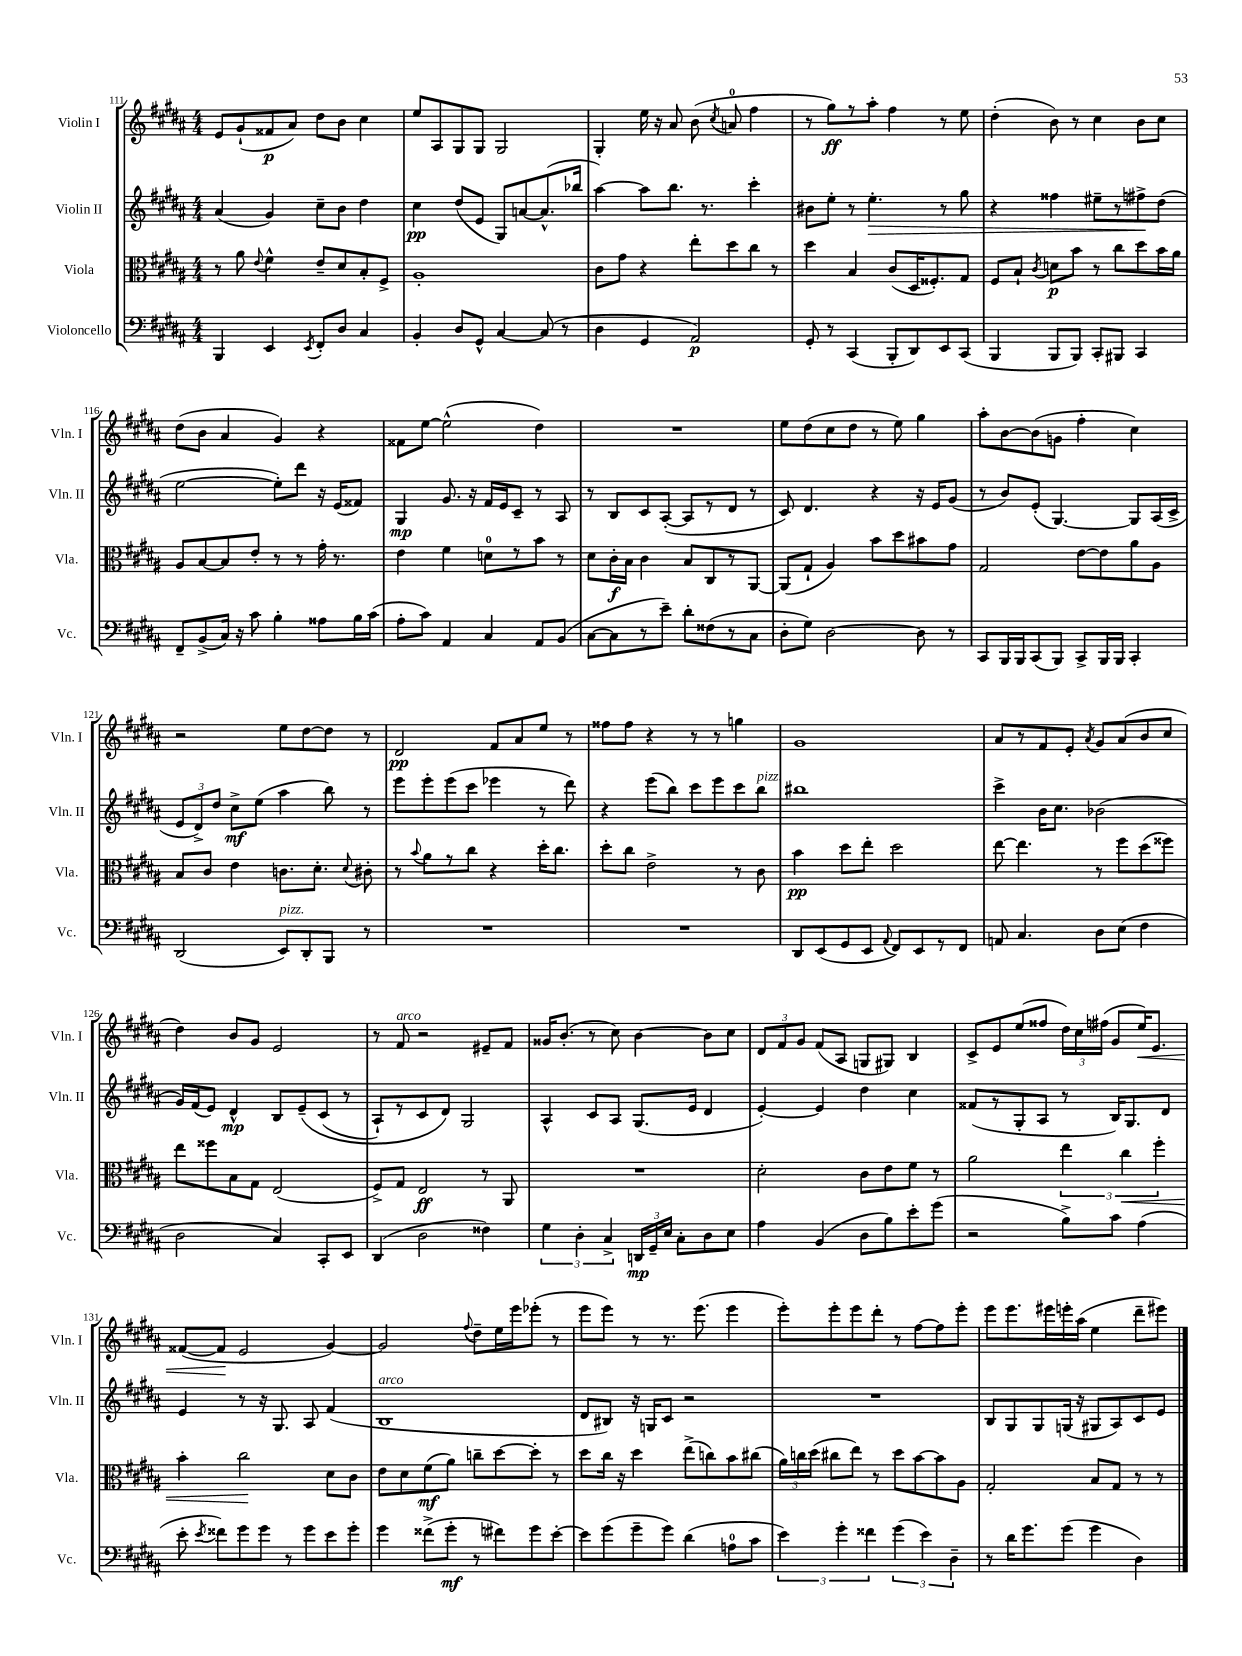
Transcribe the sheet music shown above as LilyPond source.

<<
\new StaffGroup <<
\new Staff = "s0" \with { instrumentName = "Violin I" shortInstrumentName = "Vln. I" } {
    \clef treble \key b \major \numericTimeSignature \time 4/4
    \autoBeamOff e'8[ gis'8-!( fisis'8\p ais'8]) dis''8[ b'8] cis''4 |
    e''8[ ais8 gis8 gis8] gis2 |
    gis4-. e''16 r16 ais'8 b'8( \acciaccatura { cis''8 } a'8-0 fis''4 |
    r8 gis''8[\ff) r8 ais''8]-. fis''4 r8 e''8 |
    dis''4-.( b'8) r8 cis''4 b'8[ cis''8] |
    dis''8[( b'8] ais'4 gis'4) r4 |
    fisis'8[ e''8]~ e''2-^( dis''4) |
    R1 |
    e''8[ dis''8( cis''8 dis''8] r8 e''8) gis''4 |
    ais''8[-. b'8~ b'8( g'8] fis''4-. cis''4) |
    r2 e''8[ dis''8~ dis''8] r8 |
    dis'2\pp fis'8[ ais'8 e''8] r8 |
    fisis''8[ fisis''8] r4 r8 r8 g''4 |
    gis'1 |
    ais'8[ r8 fis'8 e'8]-. \acciaccatura { ais'8 } gis'8[ ais'8( b'8 cis''8] |
    dis''4) b'8[ gis'8] e'2 |
    r8 fis'8^\markup { \italic "arco" } r2 eis'8[-- fis'8] |
    gisis'16[ b'8.]-.( r8 cis''8) b'4~ b'8[ cis''8] |
    \tuplet 3/2 { dis'8[ fis'8 gis'8] } fis'8[( ais8] g8[ gis8]) b4 |
    cis'8[-> e'8 e''8( fisis''8] \tuplet 3/2 { dis''16[) cis''16 fis''16]( } gis'8[ e''16\<) e'8.] |
    fisis'8[~( fisis'8]\! e'2 gis'4~) |
    gis'2 \appoggiatura { fis''8 } dis''8[-- e''16 e'''16 ees'''8]-.( r8 |
    e'''8[ e'''8]) r8 r8. e'''8.( e'''4 |
    e'''8[-.) e'''8-. e'''8 dis'''8]-. r8 fis''8[~ fis''8 e'''8]-. |
    e'''8[ e'''8. eis'''16 e'''16-. ais''16]( e''4 dis'''8[-- eis'''8]) \bar "|." |
}
\new Staff = "s1" \with { instrumentName = "Violin II" shortInstrumentName = "Vln. II" } {
    \clef treble \key b \major \numericTimeSignature \time 4/4
    \autoBeamOff ais'4( gis'4) cis''8[-- b'8] dis''4 |
    cis''4\pp dis''8[( e'8] gis8[) a'8~ a'8.-^( bes''16] |
    ais''4~) ais''8[ b''8.] r8. cis'''4-. |
    bis'8[ e''8]-. r8 e''4.-.\> r8 gis''8 |
    r4 fisis''4 eis''8[-- r8 fis''8->\! dis''8]( |
    e''2~ e''8[-.) dis'''8] r16 e'16[( fisis'8]) |
    gis4\mp gis'8. r16 fis'16[ e'16 cis'8]-- r8 ais8 |
    r8 b8[ cis'8 ais8]~-.( ais8[ r8 dis'8] r8 |
    cis'8) dis'4. r4 r16 e'16[ gis'8]( |
    r8 b'8[) e'8]-.( gis4.~) gis8[ ais16( cis'16]-> |
    \tuplet 3/2 { e'8[ dis'8->) dis''8] } cis''8[->\mf e''8]( ais''4 b''8) r8 |
    e'''8[ e'''8-. e'''8( cis'''8] ees'''4 r8 dis'''8) |
    r4 e'''8[( b''8]) cis'''8[ e'''8 cis'''8 b''8]^\markup { \italic "pizz." } |
    bis''1 |
    cis'''4-> b'16[ cis''8.] bes'2( |
    gis'16[) fis'16( e'8]) dis'4-^\mp b8[ e'8--\( cis'8]( r8 |
    ais8[-!) r8 cis'8 dis'8]\) gis2 |
    ais4-^ cis'8[ ais8] gis8.[( e'16] dis'4 |
    e'4~-.) e'4 dis''4 cis''4 |
    fisis'8[( r8 gis8-. ais8] r8 b16[) gis8. dis'8] |
    e'4 r8 r16 gis8. ais8 fis'4( |
    b1^\markup { \italic "arco" } |
    dis'8[ bis8]) r16 g16[ cis'8] r2 |
    R1 |
    b8[ gis8 gis8 g16]( r16 gis8[ ais8) cis'8 e'8] \bar "|." |
}
\new Staff = "s2" \with { instrumentName = "Viola" shortInstrumentName = "Vla." } {
    \clef alto \key b \major \numericTimeSignature \time 4/4
    \autoBeamOff r8 ais'8 \appoggiatura { e'8 } fis'4-^ e'8[-- dis'8 b8-. fis8]-> |
    ais1-. |
    cis'8[ gis'8] r4 e''8[-. dis''8 cis''8] r8 |
    dis''4 b4 cis'8[( dis16 fisis8.-.) gis8] |
    fis8[ b8]-! \acciaccatura { cis'8 } d'8[\p b'8] r8 cis''8[ dis''8 b'16 ais'16] |
    ais8[ b8~ b8 e'8]-. r8 r8 gis'16-. r8. |
    e'4 fis'4 d'8[-0 r8 b'8] r8 |
    dis'8[ cis'16-.\f b16] cis'4 b8[ cis8 r8 ais,8]~ |
    ais,8[( gis8]-! ais4) b'8[ dis''8 bis'8 gis'8] |
    gis2 e'8[~ e'8 ais'8 ais8] |
    b8[ cis'8] e'4 c'8.[ dis'8.]-. \appoggiatura { dis'8 } cis'8-. |
    r8 \appoggiatura { b'8 } ais'8[ r8 cis''8] r4 dis''16[-. cis''8.] |
    dis''8[-. cis''8] e'2-> r8 cis'8 |
    b'4\pp dis''8[ e''8]-. dis''2 |
    e''8~ e''4. r8 fis''8[ dis''8( fisis''8]) |
    e''8[ fisis''8 b8 gis8] e2( |
    fis8[->) gis8] e2\ff r8 ais,8 |
    R1 |
    dis'2-. cis'8[ e'8 fis'8] r8 |
    ais'2 \tuplet 3/2 { e''4 cis''4\< fis''4-. } |
    b'4-. cis''2\! dis'8[ cis'8] |
    e'8[ dis'8 fis'8\mf( ais'8]) c''8[-- dis''8~ dis''8]-. r8 |
    dis''8[ cis''16] r16 dis''4 e''8[->( c''8) b'8 cis''8]( |
    \tuplet 3/2 { ais'16[) c''16 dis''16]( } cis''8[ e''8]) r8 dis''8[ b'8~ b'8 ais8] |
    gis2-. b8[ gis8] r8 r8 \bar "|." |
}
\new Staff = "s3" \with { instrumentName = "Violoncello" shortInstrumentName = "Vc." } {
    \clef bass \key b \major \numericTimeSignature \time 4/4
    \autoBeamOff b,,4 e,4 \acciaccatura { e,8 } fis,8[-. dis8] cis4 |
    b,4-. dis8[ gis,8]-^ cis4~ cis8( r8 |
    dis4 gis,4 ais,2\p) |
    gis,8-. r8 cis,4( b,,8[-. dis,8) e,8 cis,8]( |
    b,,4 b,,8[ b,,8]) cis,8[-. bis,,8] cis,4 |
    fis,8[-- b,8->( cis16]) r16 cis'8 b4-. aisis8[ b16 cis'16]( |
    ais8[-. cis'8]) ais,4 cis4 ais,8[ b,8]( |
    cis8[~ cis8 r8 e'8]--) dis'8[-. fisis8( r8 cis8] |
    dis8[-. gis8]) dis2~ dis8 r8 |
    cis,8[ b,,16 b,,16 cis,8( b,,8]) cis,8[-> b,,16 b,,16] cis,4-. |
    dis,2( e,8[^\markup { \italic "pizz." }) dis,8-. b,,8] r8 |
    R1 |
    R1 |
    dis,8[ e,8( gis,8 e,8] \appoggiatura { ais,8 } fis,8[) e,8 r8 fis,8] |
    a,8 cis4. dis8[ e8]( fis4 |
    dis2 cis4) cis,8[-. e,8] |
    dis,4( dis2 fisis4) |
    \tuplet 3/2 { gis4 dis4-. cis4-> } \tuplet 3/2 { d,16[\mp gis,16-- e16] } cis8[-. dis8 e8] |
    ais4 b,4( dis8[ b8) e'8-. gis'8]( |
    r2 b8[->) cis'8] ais4( |
    e'8-. \acciaccatura { e'8 } fisis'8[) gis'8 gis'8] r8 gis'8[ e'8 gis'8]-. |
    gis'4 fisis'8[->( gis'8]-.\mf r8 fis'8[) gis'8 e'8]~-. |
    e'8[ gis'8( gis'8-- gis'8]) dis'4( a8[-0 cis'8] |
    \tuplet 3/2 { e'4) gis'4-. fisis'4 } \tuplet 3/2 { gis'4( e'4) dis4-- } |
    r8 dis'16[ gis'8. gis'8]( gis'4 dis4) \bar "|." |
}
>>
>>
\layout { \context { \Score currentBarNumber = #111 } }
